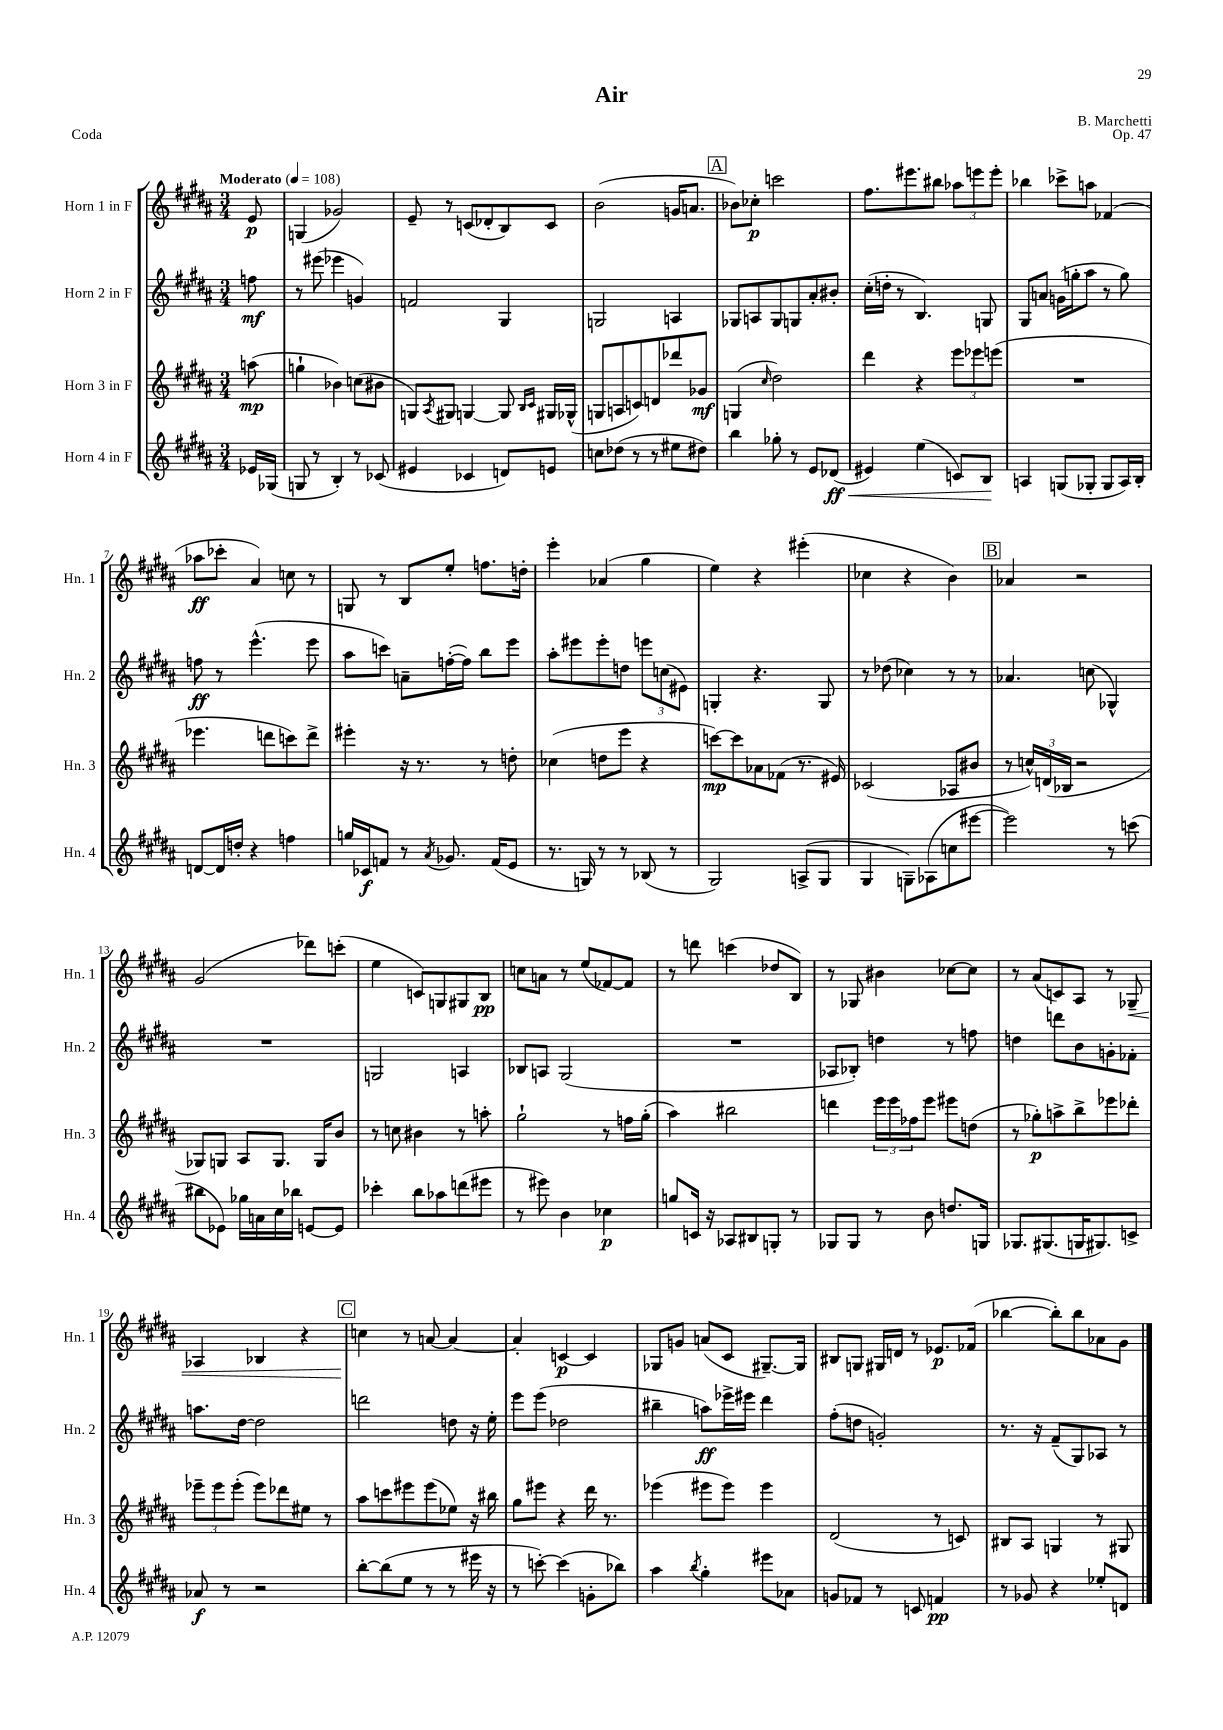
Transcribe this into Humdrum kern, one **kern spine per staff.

**kern	**kern	**kern	**kern
*staff4	*staff3	*staff2	*staff1
*clefG2	*clefG2	*clefG2	*clefG2
*k[f#c#g#d#a#]	*k[f#c#g#d#a#]	*k[f#c#g#d#a#]	*k[f#c#g#d#a#]
*M3/4	*M3/4	*M3/4	*M3/4
*MM108	*MM108	*MM108	*MM108
16e-	(8aa	8ff	8e
(16G-	.	.	.
=	=	=	=
8G	4gg`	8r	(4G
8r	.	(8eee#	.
4B')	4b-)	4eee-	2g-)
8r	(8cc	4g)	.
(8c-	8b#	.	.
=	=	=	=
4e#	8G)	2f	8e~
.	8qA#	.	.
.	8G#	.	8r
4c-	[4G	.	(8c
.	.	.	8d-'
8d)	8G]	4G#	8B)
.	16qqB	.	.
.	16qqc#	.	.
8e	16G#	.	8c
.	(16G-^^	.	.
=	=	=	=
8cc	8G	2G	(2b
(8dd-	8A	.	.
8r	8c)	.	.
8r	8d	.	.
8ee#	8ddd-	4A	16g
.	.	.	8.a
8dd#)	8g-	.	.
=	=	=	=
4bb	(4G	8G-	8b-)
.	.	8A	8cc-'
.	16qqcc#	.	.
8gg-'	2dd#)	8G-	2ccc
8r	.	8G	.
8e	.	8a#'	.
(8d-	.	8b#'	.
=	=	=	=
4e#)	4ddd#	(16cc#'	8.ff#
.	.	16dd'	.
.	.	8r	.
.	.	.	8.eee#
(4ee	4r	4.B)	.
.	.	.	8bb#
8c)	12eee	.	12aa-
.	12eee-	.	12eee
8B	.	8G	.
.	(12eee	.	12eee'
=	=	=	=
4A	2.r	8G#	4bb-
.	.	8a	.
(8G	.	(16g	8ccc-^
.	.	16gg'	.
8G-'	.	8aa#	8aa
8G-	.	8r	(4f-
16A)	.	8gg)	.
16B'	.	.	.
=	=	=	=
[8d	4.eee-	8ff	8aa-
16d]	.	8r	8ccc-'
16dd'	.	.	.
4r	.	(4.eee^^	4a#)
.	8ddd	.	.
4ff	8ccc)	.	8cc
.	8ddd^	8eee	8r
=	=	=	=
16gg	4eee#'	8aa#	8G
16c-	.	.	.
8f	.	8ccc)	8r
8r	16r	8a~	8B
.	8.r	.	.
8qa#	.	.	.
8.g-	.	([16ff'	8ee'
.	.	16ff])	.
.	8r	8bb	8.ff
(16f	.	.	.
8e	8dd'	8eee	.
.	.	.	16dd'
=	=	=	=
8.r	(4cc-	8aa#'	4eee'
.	.	8eee#	.
16G)	.	.	.
8r	8dd	8eee#'	(4a-
8r	8eee	8dd	.
(8B-	4r	12eee	4gg#
.	.	(12cc	.
8r	.	.	.
.	.	12e#)	.
=	=	=	=
2G#)	[8ccc)	4G'	4ee)
.	8ccc]	.	.
.	8a-	4.r	4r
.	(8f-	.	.
(8A^	8.r	.	(4eee#'
8G#	.	8G	.
.	16e#)	.	.
=	=	=	=
4G#	(2c-	8r	4cc-
.	.	(8dd-	.
8G~)	.	4cc-)	4r
(8A-	.	.	.
8cc	8A-	8r	4b)
[8eee#	8b#	8r	.
=	=	=	=
2eee#])	8r	4.a-	4a-
.	24cc^^)	.	.
.	(24d	.	.
.	24B-	.	.
.	2r	.	2r
.	.	(8cc	.
8r	.	4G-^^)	.
(8ccc	.	.	.
=	=	=	=
8bb#	8G-)	2.r	(2g#
8e-)	8G	.	.
16gg-	8A#	.	.
16a	.	.	.
16cc#	8.G	.	.
16bb-	.	.	.
[8e	.	.	8ddd-)
.	16G	.	.
8e]	8b	.	(8ccc'
=	=	=	=
4ccc-'	8r	2G	4ee
.	8cc	.	.
8bb	4b#	.	8c)
8aa-	.	.	8G
(8ddd	8r	4A	8G#
8eee#	8aa'	.	8B
=	=	=	=
8r	2gg#`	8B-	8cc
8eee#)	.	8A	8a
4b	.	(2G#	8r
.	.	.	(8ee
4cc-	8r	.	[8f-)
.	16ff	.	8f-]
.	(16gg#'	.	.
=	=	=	=
8gg	4aa#)	2.r	8r
16c	.	.	8ddd
16r	.	.	.
8A-	2bb#	.	(4ccc
8B#	.	.	.
8G'	.	.	8dd-
8r	.	.	8B)
=	=	=	=
8G-	4ddd	8A-	8r
8G-	.	8B-')	8G-
8r	24eee	4dd	4b#
.	24eee	.	.
.	24ff-	.	.
8b	8eee	.	.
8.dd	8eee#	8r	[8cc-
.	(8dd	8ff	8cc-]
16G	.	.	.
=	=	=	=
8.G-	8r	4dd	8r
.	8gg-')	.	(8a#
(8.G#	.	.	.
.	8aa^	8ddd	8c)
16G	8bb^	8b	8A#
8.G#)	.	.	.
.	8eee-	8g'	8r
8c^	8ddd-'	8f-'	8G-~
=	=	=	=
8a-	12eee-~	8.aa	4A-
.	12eee-	.	.
8r	.	.	.
.	(12eee-'	.	.
.	.	[16dd#	.
2r	8eee-)	2dd#]	4B-
.	8ddd-	.	.
.	8ee#	.	4r
.	8r	.	.
=	=	=	=
[8bb'	8aa#	2ddd	4cc
(8bb]	8ccc	.	.
8ee	8eee#	.	8r
8r	(8eee#	.	[8a
8r	8ee-)	8dd	4a_
16eee#	16r	16r	.
16r	16bb#	16ee'	.
=	=	=	=
8r	8gg#	8eee	4a']
[8ccc')	8eee#	(8eee	.
(4ccc]	4r	2dd-	[4c
8g'	16ddd#	.	4c]
.	8.r	.	.
8bb-)	.	.	.
=	=	=	=
4aa#	(4eee-	4bb#~	8G-
.	.	.	8g
8qbb	.	.	.
4gg#'	8eee#	8aa)	(8a
.	8eee#)	16eee-^	8c#
.	.	16eee#	.
8eee#	4eee#	4ddd#	[8.G#~)
8a-	.	.	.
.	.	.	16G#]
=	=	=	=
8g	(2d#	(8ff#'	8B#
8f-	.	8dd	8G
8r	.	2g')	16G#
.	.	.	16d
8c	.	.	8r
4f	8r	.	8.e-
.	8c)	.	.
.	.	.	(16f-
=	=	=	=
8r	8B#	8.r	[4bb-
8g-	8A#	.	.
.	.	16r	.
4r	4G	(8f#~	8bb-'])
.	.	8G#)	8bb-
8ee-'	8r	8A-	8a-
8d	8G#	8r	8g#
==	==	==	==
*-	*-	*-	*-
